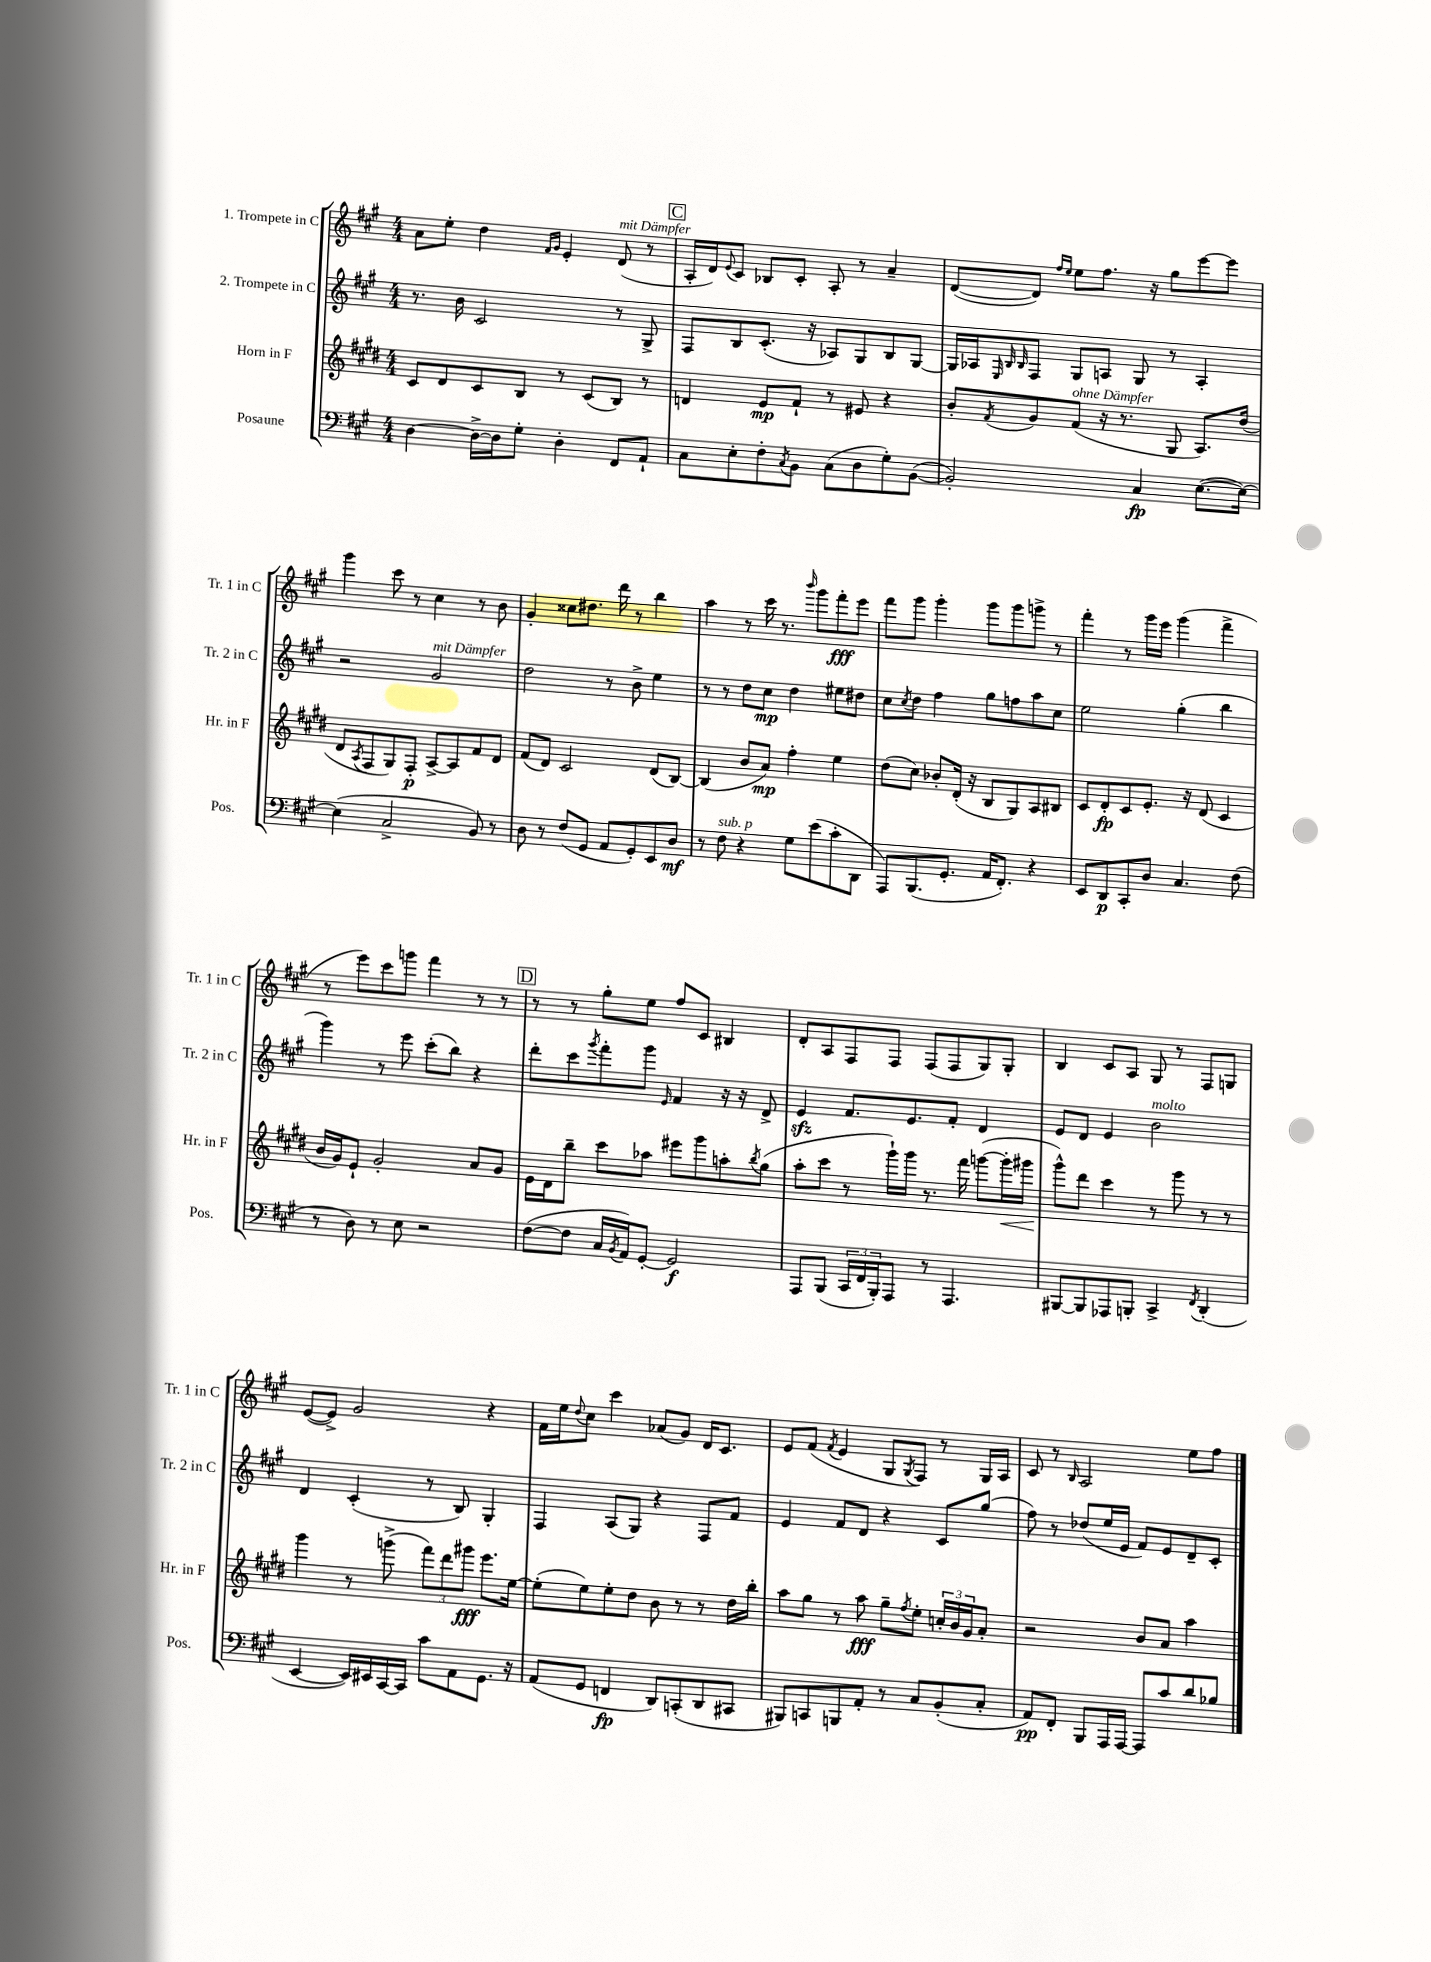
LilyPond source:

<<
\new StaffGroup <<
\new Staff = "s0" \with { instrumentName = "1. Trompete in C" shortInstrumentName = "Tr. 1 in C" } {
    \clef treble \key a \major \numericTimeSignature \time 4/4
    a'8 e''8-. d''4 \grace { fis'16 gis'16 } e'4-. d'8^\markup { \italic "mit Dämpfer" }( r8 |
    \mark \markup { \box "C" } a16-. d'16) \appoggiatura { e'8 } cis'8 bes8 cis'8-. a8-. r8 a'4-- |
    d'8~( d'8) \grace { fis''16 e''16 } e''8 fis''8. r16 gis''8 e'''8~ e'''8 |
    gis'''4 cis'''8 r8 cis''4 r8 b'8 |
    gis'4-. cisis''8 dis''8. d'''16 r8 b''4 |
    a''4 r8 cis'''16 r8. \grace { b'''16 } gis'''8 fis'''8-.\fff e'''8 |
    fis'''8 gis'''8 gis'''4-. gis'''8 gis'''8 g'''8-> r8 |
    fis'''4-. r8 gis'''16 e'''16 gis'''4( fis'''4-> |
    r8 e'''8) cis'''8 g'''8 fis'''4 r8 r8 |
    \mark \markup { \box "D" } r8 r8 gis''8-. e''8 fis''8 cis'8 bis4 |
    d'8-. a8 fis8 fis8 fis8( fis8 gis8) gis8-. |
    b4 cis'8 a8 gis8 r8 fis8 g8 |
    e'8~( e'8->) gis'2 r4 |
    fis'16 e''16 \appoggiatura { d''8 } cis''8 cis'''4 aes'8( gis'8) d'16 cis'8. |
    e'8 fis'8( \acciaccatura { fis'8 } e'4 gis8 \acciaccatura { gis8 } fis8) r8 gis16 a16 |
    cis'8 r8 \grace { b16 } a2 e''8 fis''8 \bar "|." |
}
\new Staff = "s1" \with { instrumentName = "2. Trompete in C" shortInstrumentName = "Tr. 2 in C" } {
    \clef treble \key a \major \numericTimeSignature \time 4/4
    r8. b'16 cis'2 r8 gis8-> |
    \mark \markup { \box "C" } fis8 b8 cis'8.-.( r16 aes8) gis8 b8 gis8~ |
    gis16 aes16 \grace { e32 b32 b32 } fis8 gis8 a8 gis8 r8 a4-. |
    r2 gis'2^\markup { \italic "mit Dämpfer" } |
    d''2 r8 b'8-> e''4 |
    r8 r8 d''8 cis''8\mp d''4 eis''8 dis''8 |
    cis''8 \acciaccatura { cis''8 } d''8 fis''4 gis''8 f''8 a''8 cis''8 |
    e''2 gis''4-.( b''4 |
    gis'''4) r8 e'''8 cis'''8-.( b''8) r4 |
    \mark \markup { \box "D" } d'''8-. cis'''8 \acciaccatura { gis'''8 } fis'''8-. gis'''8 \grace { e'16 } fis'4 r16 r16 d'8-> |
    e'4\sfz fis'8. e'8. fis'8-. d'4 |
    e'8 d'8 e'4 b'2^\markup { \italic "molto" } |
    d'4 cis'4-.( r8 b8) gis4-. |
    fis4 a8( gis8) r4 fis8 fis'8 |
    e'4 fis'8 d'8 r4 cis'8 gis''8( |
    fis''8) r8 des''8( e''16 e'16 fis'8) e'8 d'8-- cis'8-. \bar "|." |
}
\new Staff = "s2" \with { instrumentName = "Horn in F" shortInstrumentName = "Hr. in F" } {
    \clef treble \key e \major \numericTimeSignature \time 4/4
    cis'8 dis'8 cis'8 b8 r8 cis'8( b8) r8 |
    \mark \markup { \box "C" } d'4 e'8\mp fis'8-! r8 eis'8 r4 |
    b'8-. \acciaccatura { fis'8 } gis'8 fis'8^\markup { \italic "ohne Dämpfer" }( r16 r8. gis8 a8.) dis''16( |
    dis'8 \acciaccatura { a8 } fis8 gis8) fis8-.\p a8~-> a8 fis'8 dis'8 |
    fis'8( dis'8) cis'2 dis'8( b8~) |
    b4( b'8 a'8\mp) fis''4-. e''4 |
    dis''8( cis''8) bes'8-. dis'16-.( r16 b8 gis8) a8 bis8 |
    cis'8 dis'8-.\fp cis'8 e'8.-. r16 dis'8( cis'4 |
    b'16 gis'16) e'8-! gis'2-. a'8 gis'8 |
    \mark \markup { \box "D" } e'16 dis'16 b''8-- cis'''8 aes''8 eis'''8 gis'''8 a''8-. \acciaccatura { b''8 } gis''8( |
    a''8-. cis'''8 r8 gis'''16-!) gis'''16 r8. fis'''16 g'''8~( g'''16-.\< gis'''16 |
    gis'''8-^\!) dis'''8 cis'''4 r8 gis'''8 r8 r8 |
    gis'''4 r8 g'''8->( \tuplet 3/2 { fis'''8) dis'''8 gis'''8\fff } e'''8. e''16~ |
    e''8-.( e''8) e''8-. dis''8 b'8 r8 r8 dis''16 b''16-. |
    a''8 gis''8 r8 a''8\fff gis''8-- \acciaccatura { fis''8 } e''8-. \tuplet 3/2 { c''16-. b'16 gis'16 } a'8-. |
    r2 b'8 a'8 a''4 \bar "|." |
}
\new Staff = "s3" \with { instrumentName = "Posaune" shortInstrumentName = "Pos." } {
    \clef bass \key a \major \numericTimeSignature \time 4/4
    d4~ d16~-> d16 gis8-. d4-. fis,8 a,8-! |
    \mark \markup { \box "C" } cis8 e8-. fis8-. \acciaccatura { cis8 } b,8 cis8( d8 gis8-.) b,8~( |
    b,2-.) cis4\fp e8.~( e16~) |
    e4( cis2-> b,8) r8 |
    d8 r8 fis8( gis,8 a,8 gis,8-.) e,8 d8\mf |
    r8 fis8^\markup { \italic "sub. p" } r4 gis8 e'8( cis'8-. d,8 |
    a,,8) b,,8.( gis,8.-. a,16 fis,8.-.) r4 |
    e,8 d,8\p cis,8-. d8 cis4. fis8( |
    r8 d8) r8 e8 r2 |
    \mark \markup { \box "D" } fis8~( fis8 cis16 \acciaccatura { b,8 } a,16) gis,8~-. gis,2\f |
    a,,8 b,,8( \tuplet 3/2 { cis,16 fis,16 b,,16-.) } a,,8 r8 a,,4. |
    bis,,8~ bis,,8 aes,,8 b,,8-. cis,4-> \acciaccatura { fis,8 } d,4-.( |
    e,4~ e,16) eis,16 cis,16~ cis,16 cis'8 a,8 gis,8. r16 |
    a,8( gis,8 f,4\fp d,8) c,8-.( d,8 cis,8 |
    bis,,8) c,8 b,,8 a,8-. r8 cis8 b,8-.( cis8-. |
    a,8\pp) fis,8-. b,,8 a,,16 a,,16~ a,,8 cis'8 d'8 bes8 \bar "|." |
}
>>
>>
\layout { \context { \Score \remove "Bar_number_engraver" } }
